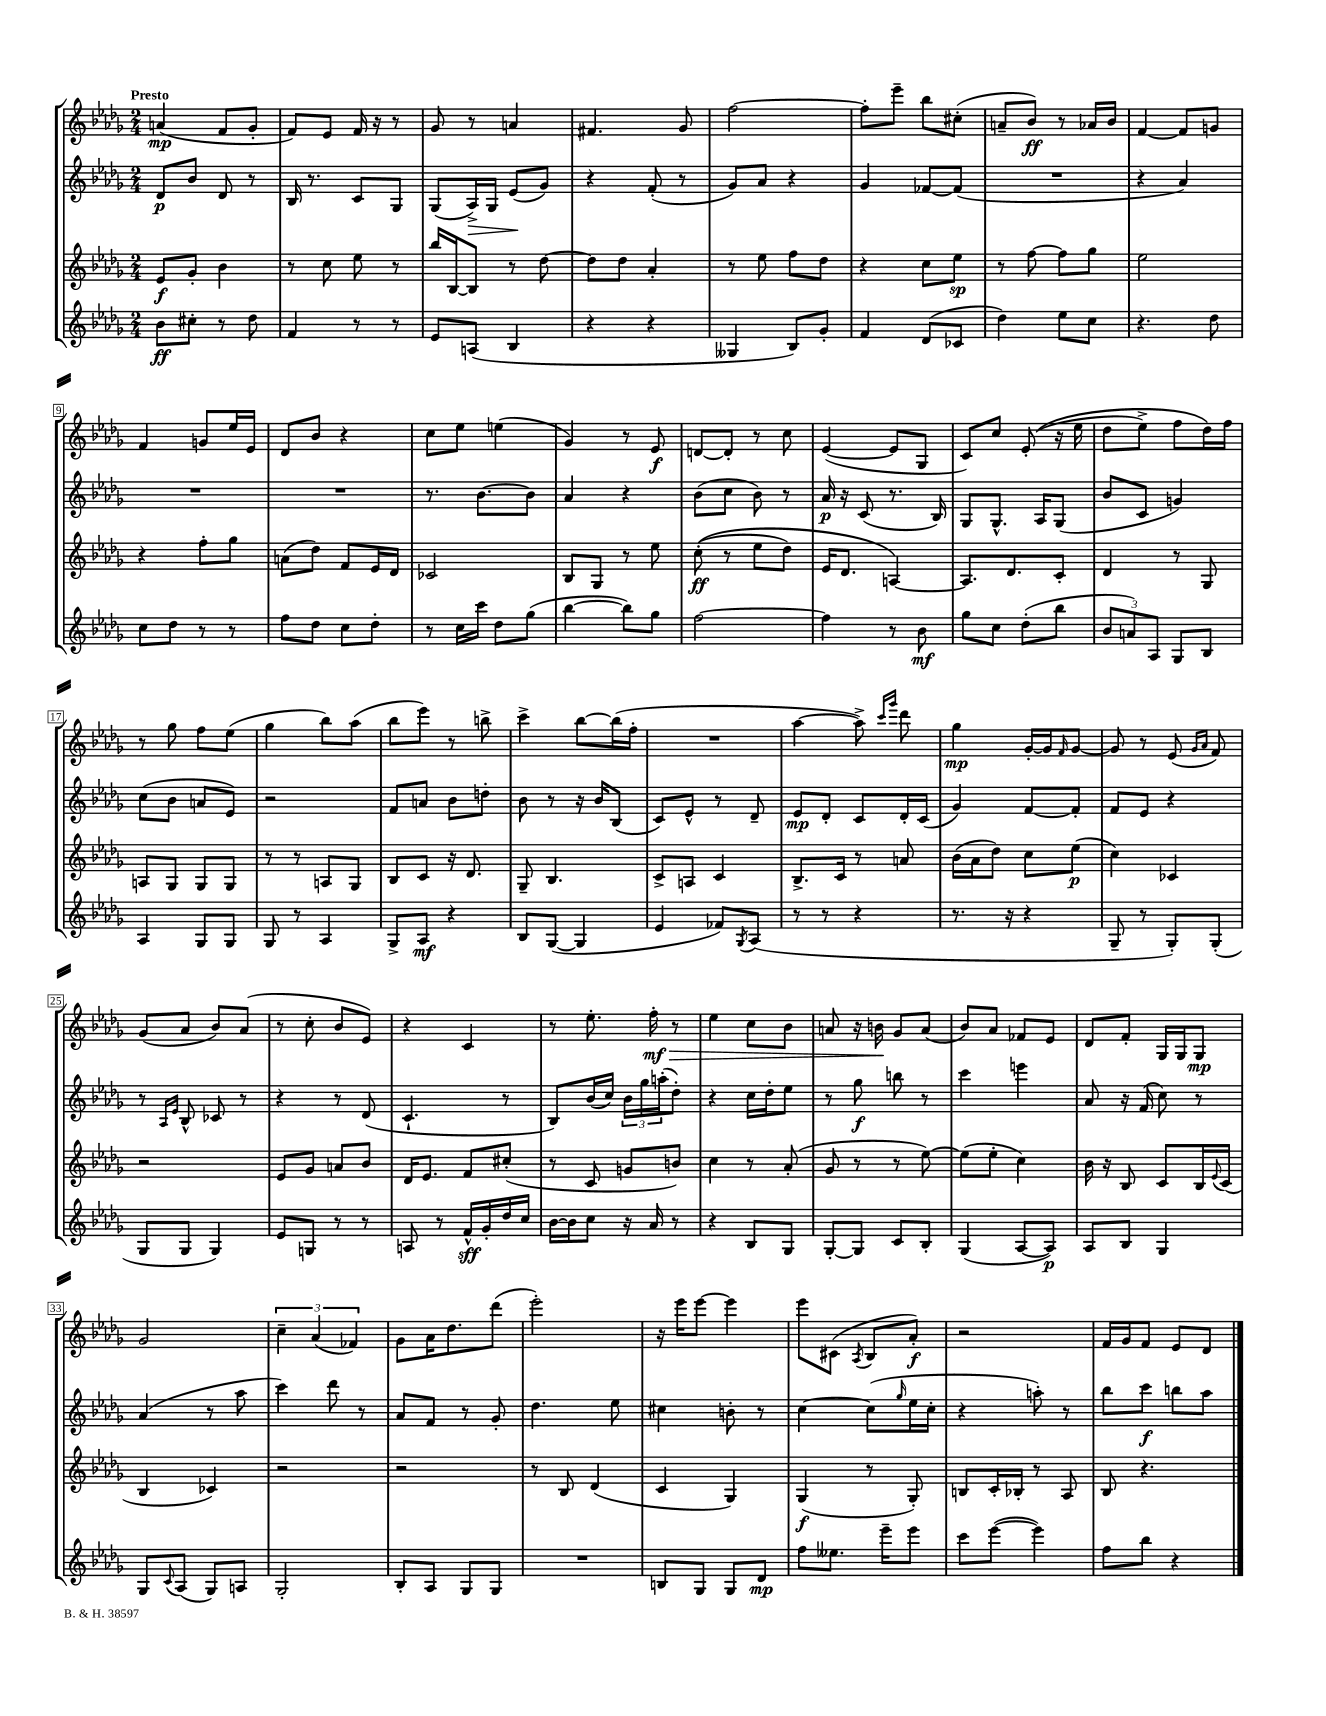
<<
\new StaffGroup <<
\new Staff = "s0" {
    \clef treble \key des \major \numericTimeSignature \time 2/4 \tempo "Presto"
    a'4\mp( f'8 ges'8-. |
    f'8) ees'8 f'16 r16 r8 |
    ges'8 r8 a'4 |
    fis'4. ges'8 |
    f''2~ |
    f''8-. ees'''8-- bes''8 cis''8-.( |
    a'8-- bes'8\ff) r8 aes'16 bes'16 |
    f'4~ f'8 g'8 |
    f'4 g'8 ees''16 ees'16 |
    des'8 bes'8 r4 |
    c''8 ees''8 e''4( |
    ges'4) r8 ees'8\f |
    d'8~ d'8-. r8 c''8 |
    ees'4~( ees'8 ges8 |
    c'8) c''8 ees'8-.(\( r16 ees''16 |
    des''8 ees''8->) f''8 des''16\) f''16 |
    r8 ges''8 f''8 ees''8( |
    ges''4 bes''8) aes''8( |
    bes''8 ees'''8) r8 b''8-> |
    c'''4-> bes''8~ bes''16( f''16-. |
    R2 |
    aes''4~ aes''8->) \grace { c'''16 ges'''16 } des'''8 |
    ges''4\mp ges'16~-. ges'16 \grace { f'16 } ges'8~ |
    ges'8 r8 ees'8( \grace { ges'16 aes'16 } f'8) |
    ges'8( aes'8 bes'8) aes'8( |
    r8 c''8-. bes'8 ees'8) |
    r4 c'4 |
    r8 ees''8.-. f''16-.\mf\> r8 |
    ees''4 c''8 bes'8 |
    a'8 r16 b'16\! ges'8 a'8( |
    bes'8) aes'8 fes'8 ees'8 |
    des'8 f'8-. ges16 ges16 ges8\mp |
    ges'2 |
    \tuplet 3/2 { c''4-- aes'4( fes'4) } |
    ges'8 aes'16 des''8. des'''8( |
    ees'''2-.) |
    r16 ees'''16 ees'''8~ ees'''4 |
    ees'''8 cis'8( \acciaccatura { aes8 } bes8 aes'8-.\f) |
    r2 |
    f'16 ges'16 f'8 ees'8 des'8 \bar "|." |
}
\new Staff = "s1" {
    \clef treble \key des \major \numericTimeSignature \time 2/4
    des'8\p bes'8 des'8 r8 |
    bes16 r8. c'8 ges8 |
    ges8( aes16->\>) ges16 ees'8\!( ges'8) |
    r4 f'8-.( r8 |
    ges'8) aes'8 r4 |
    ges'4 fes'8~ fes'8( |
    R2 |
    r4 aes'4) |
    R2 |
    R2 |
    r8. bes'8.~ bes'8 |
    aes'4 r4 |
    bes'8( c''8 bes'8) r8 |
    aes'16\p r16 c'8( r8. bes16) |
    ges8 ges8.-^ aes16 ges8( |
    bes'8 c'8 g'4) |
    c''8( bes'8 a'8 ees'8) |
    r2 |
    f'8 a'8 bes'8 d''8-. |
    bes'8 r8 r16 bes'16 bes8( |
    c'8) ees'8-^ r8 des'8-- |
    ees'8\mp des'8-. c'8 des'16-. c'16( |
    ges'4) f'8~ f'8-. |
    f'8 ees'8 r4 |
    r8 \grace { aes16 ees'16 } bes8-^ ces'8 r8 |
    r4 r8 des'8( |
    c'4.-! r8 |
    bes8) bes'16( c''16) \tuplet 3/2 { bes'16 ges''16 a''16-.( } des''8-.) |
    r4 c''16 des''16-. ees''8 |
    r8 ges''8\f b''8 r8 |
    c'''4 e'''4 |
    aes'8 r16 f'16( c''8) r8 |
    aes'4( r8 aes''8 |
    c'''4) des'''8 r8 |
    aes'8 f'8 r8 ges'8-. |
    des''4. ees''8 |
    cis''4 b'8-. r8 |
    c''4~ c''8( \grace { ges''16 } ees''16 c''16-. |
    r4 a''8-.) r8 |
    bes''8 c'''8\f b''8 aes''8 \bar "|." |
}
\new Staff = "s2" {
    \clef treble \key des \major \numericTimeSignature \time 2/4
    ees'8\f ges'8-. bes'4 |
    r8 c''8 ees''8 r8 |
    bes''16 bes16~ bes8 r8 des''8~ |
    des''8 des''8 aes'4-. |
    r8 ees''8 f''8 des''8 |
    r4 c''8 ees''8\sp |
    r8 f''8~ f''8 ges''8 |
    ees''2 |
    r4 f''8-. ges''8 |
    a'8( des''8) f'8 ees'16 des'16 |
    ces'2 |
    bes8 ges8 r8 ees''8 |
    c''8-.\ff(\( r8 ees''8 des''8) |
    ees'16 des'8. a4~\) |
    a8. des'8. c'8-. |
    des'4 r8 ges8 |
    a8 ges8 ges8 ges8 |
    r8 r8 a8 ges8 |
    bes8 c'8 r16 des'8. |
    ges8-- bes4. |
    c'8-> a8 c'4 |
    bes8.-> c'16 r8 a'8 |
    bes'16( aes'16 des''8) c''8 ees''8\p( |
    c''4) ces'4 |
    r2 |
    ees'8 ges'8 a'8 bes'8 |
    des'16 ees'8. f'8 cis''8-.( |
    r8 c'8 g'8 b'8) |
    c''4 r8 aes'8-.( |
    ges'8 r8 r8 ees''8~) |
    ees''8( ees''8-. c''4) |
    bes'16 r16 bes8 c'8 bes16 \appoggiatura { ees'8 } c'16( |
    bes4 ces'4) |
    r2 |
    r2 |
    r8 bes8 des'4( |
    c'4 ges4) |
    ges4\f( r8 ges8-.) |
    b8 c'16-. bes16-. r8 aes8 |
    bes8 r4. \bar "|." |
}
\new Staff = "s3" {
    \clef treble \key des \major \numericTimeSignature \time 2/4
    bes'8\ff cis''8-. r8 des''8 |
    f'4 r8 r8 |
    ees'8 a8( bes4 |
    r4 r4 |
    geses4 bes8) ges'8-. |
    f'4 des'8( ces'8 |
    des''4) ees''8 c''8 |
    r4. des''8 |
    c''8 des''8 r8 r8 |
    f''8 des''8 c''8 des''8-. |
    r8 c''16 c'''16 des''8 ges''8( |
    bes''4~ bes''8) ges''8 |
    f''2~ |
    f''4 r8 bes'8\mf |
    ges''8 c''8 des''8-.( bes''8 |
    \tuplet 3/2 { bes'8 a'8) aes8 } ges8 bes8 |
    aes4 ges8 ges8 |
    ges8 r8 aes4 |
    ges8-> aes8\mf r4 |
    bes8 ges8~( ges4 |
    ees'4 fes'8) \acciaccatura { ges8 } aes8( |
    r8 r8 r4 |
    r8. r16 r4 |
    ges8-- r8 ges8-.) ges8-.( |
    ges8 ges8 ges4) |
    ees'8 g8 r8 r8 |
    a8 r8 f'16-^\sff ges'16-. des''16 c''16 |
    bes'16~ bes'16 c''8 r16 aes'16 r8 |
    r4 bes8 ges8 |
    ges8~-. ges8 c'8 bes8-. |
    ges4( aes8~ aes8\p) |
    aes8 bes8 ges4 |
    ges8 \appoggiatura { c'8 } aes8( ges8) a8 |
    ges2-. |
    bes8-. aes8 ges8 ges8 |
    R2 |
    b8 ges8 ges8 des'8\mp |
    f''8 eeses''8. ees'''16-- ees'''8 |
    c'''8 ees'''8~( ees'''4) |
    f''8 bes''8 r4 \bar "|." |
}
>>
>>
\layout { \context { \Score \override BarNumber.stencil = #(make-stencil-boxer 0.1 0.3 ly:text-interface::print) } }
